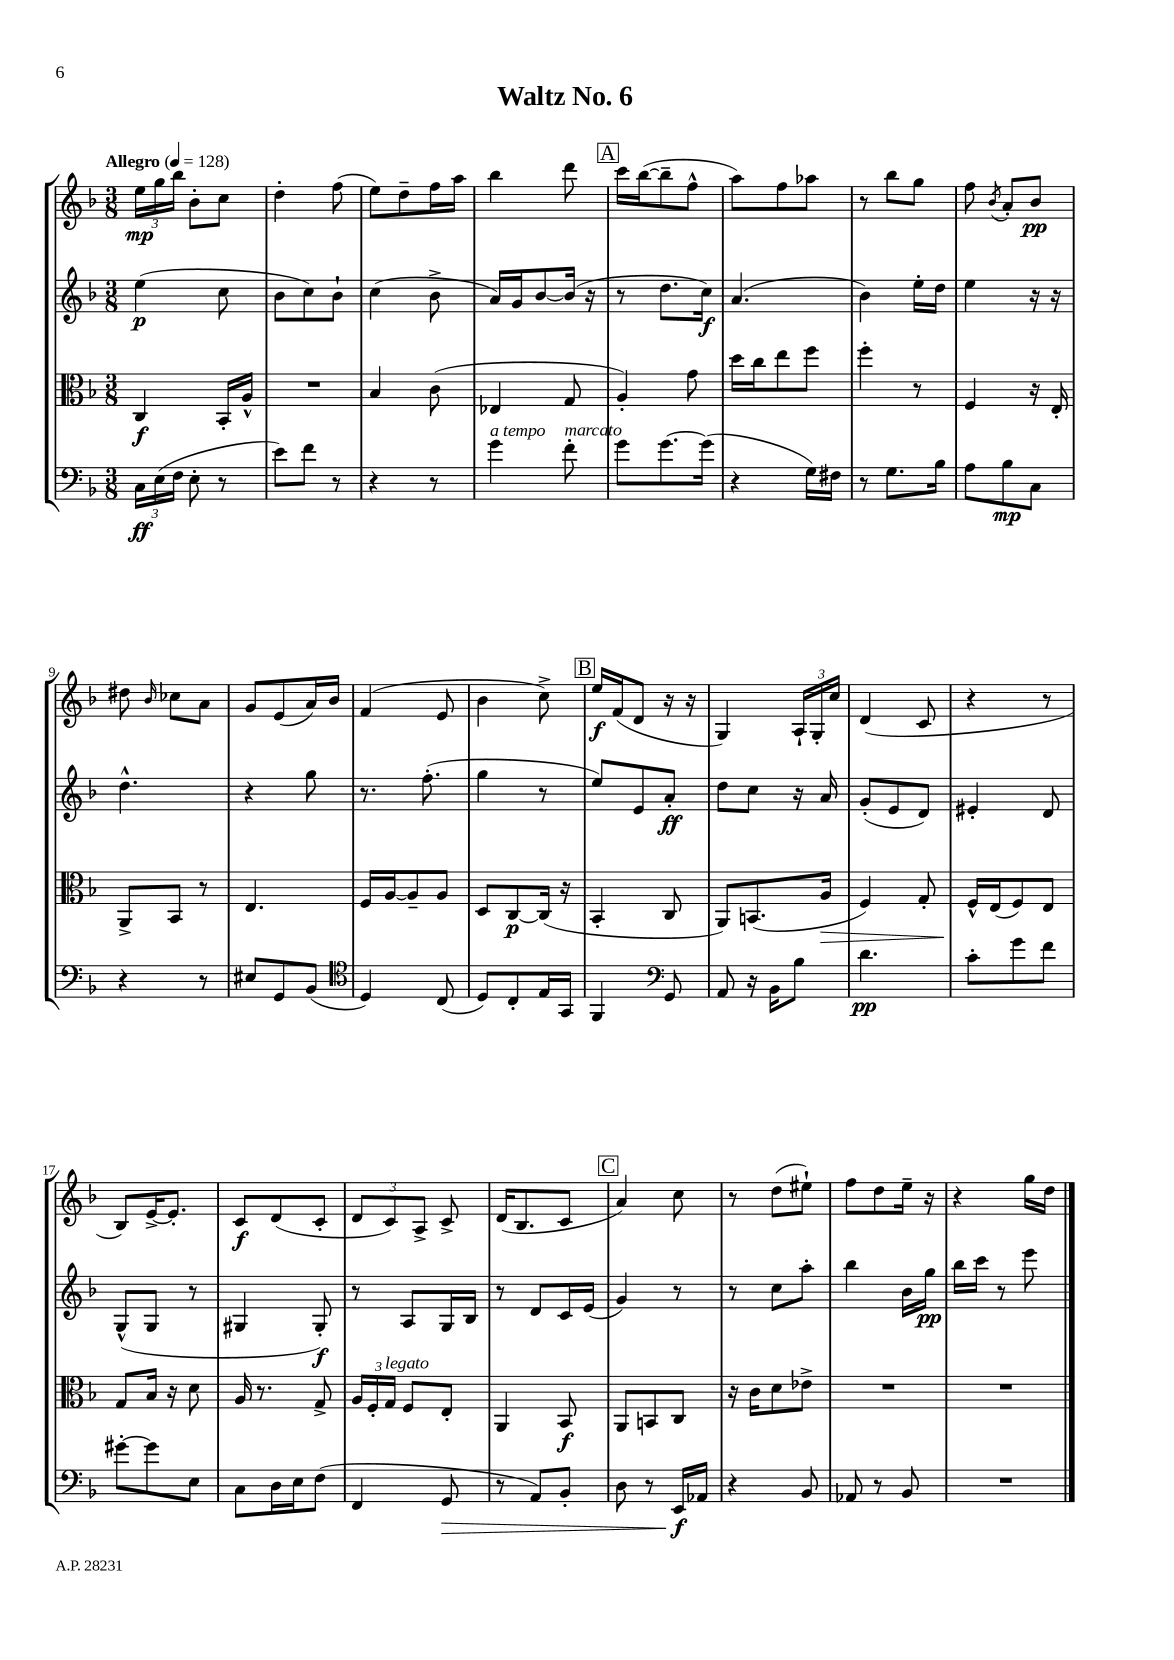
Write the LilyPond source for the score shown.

\header { title = "Waltz No. 6" }
<<
\new StaffGroup <<
\new Staff = "s0" {
    \clef treble \key f \major \numericTimeSignature \time 3/8 \tempo "Allegro" 4 = 128
    \autoBeamOff \tuplet 3/2 { e''16[\mp g''16 bes''16] } bes'8[-. c''8] |
    d''4-. f''8( |
    e''8[) d''8-- f''16 a''16] |
    bes''4 d'''8 |
    \mark \markup { \box "A" } c'''16[ bes''16~( bes''8-- f''8]-^ |
    a''8[) f''8 aes''8] |
    r8 bes''8[ g''8] |
    f''8 \acciaccatura { bes'8 } a'8[-. bes'8]\pp |
    dis''8 \grace { bes'16 } ces''8[ a'8] |
    g'8[ e'8( a'16) bes'16] |
    f'4( e'8 |
    bes'4 c''8->) |
    \mark \markup { \box "B" } e''16[\f f'16( d'8] r16 r16 |
    g4) \tuplet 3/2 { a16[-! g16-. c''16] } |
    d'4( c'8 |
    r4 r8 |
    bes8[) e'16~-> e'8.]-. |
    c'8[\f d'8( c'8]-. |
    \tuplet 3/2 { d'8[ c'8) a8]-> } c'8-> |
    d'16[( bes8. c'8] |
    \mark \markup { \box "C" } a'4) c''8 |
    r8 d''8[( eis''8]-!) |
    f''8[ d''8 e''16]-- r16 |
    r4 g''16[ d''16] \bar "|." |
}
\new Staff = "s1" {
    \clef treble \key f \major \numericTimeSignature \time 3/8
    \autoBeamOff e''4\p( c''8 |
    bes'8[ c''8) bes'8]-! |
    c''4( bes'8-> |
    a'16[) g'16 bes'8~ bes'16]( r16 |
    \mark \markup { \box "A" } r8 d''8.[ c''16]\f) |
    a'4.( |
    bes'4) e''16[-. d''16] |
    e''4 r16 r16 |
    d''4.-^ |
    r4 g''8 |
    r8. f''8.-.( |
    g''4 r8 |
    \mark \markup { \box "B" } e''8[) e'8 a'8]-.\ff |
    d''8[ c''8] r16 a'16 |
    g'8[-.( e'8 d'8]) |
    eis'4-. d'8 |
    g8[-^( g8] r8 |
    gis4 gis8-.\f) |
    r8 a8[ g16 bes16] |
    r8 d'8[ c'16 e'16]( |
    \mark \markup { \box "C" } g'4) r8 |
    r8 c''8[ a''8]-. |
    bes''4 bes'16[ g''16]\pp |
    bes''16[ c'''16] r8 e'''8 \bar "|." |
}
\new Staff = "s2" {
    \clef alto \key f \major \numericTimeSignature \time 3/8
    \autoBeamOff c4\f bes,16[-. a16]-^ |
    R4. |
    bes4 c'8( |
    ees4 g8 |
    \mark \markup { \box "A" } a4-.) g'8 |
    d''16[ c''16 e''8 f''8] |
    f''4-. r8 |
    f4 r16 e16-. |
    a,8[-> bes,8] r8 |
    e4. |
    f16[ a16~ a8-- a8] |
    d8[ c8~\p c16]( r16 |
    \mark \markup { \box "B" } bes,4-. c8 |
    a,8[) b,8.( a16]\> |
    f4) g8-. |
    f16[-^\! e16( f8) e8] |
    g8[ bes16] r16 d'8 |
    a16 r8. g8-> |
    \tuplet 3/2 { a16[ f16-. g16]^\markup { \italic "legato" } } f8[ e8]-. |
    a,4 bes,8\f |
    \mark \markup { \box "C" } a,8[ b,8 c8] |
    r16 c'16[ d'8 ees'8]-> |
    R4. |
    R4. \bar "|." |
}
\new Staff = "s3" {
    \clef bass \key f \major \numericTimeSignature \time 3/8
    \autoBeamOff \tuplet 3/2 { c16[\ff e16( f16] } e8-. r8 |
    e'8[) f'8] r8 |
    r4 r8 |
    g'4^\markup { \italic "a tempo" } f'8-.^\markup { \italic "marcato" } |
    \mark \markup { \box "A" } g'8[ g'8.~ g'16]( |
    r4 g16[) fis16] |
    r8 g8.[ bes16] |
    a8[ bes8\mp c8] |
    r4 r8 |
    eis8[ g,8 bes,8]( |
    \clef tenor d4) c8( |
    d8[) c8-. e16 g,16] |
    \mark \markup { \box "B" } f,4 \clef bass g,8 |
    a,8 r16 bes,16[ bes8] |
    d'4.\pp |
    c'8[-. g'8 f'8] |
    gis'8[~-. gis'8 e8] |
    c8[ d16 e16 f8]( |
    f,4 g,8\> |
    r8 a,8[) bes,8]-. |
    \mark \markup { \box "C" } d8 r8 e,16[\f\! aes,16] |
    r4 bes,8 |
    aes,8 r8 bes,8 |
    R4. \bar "|." |
}
>>
>>
